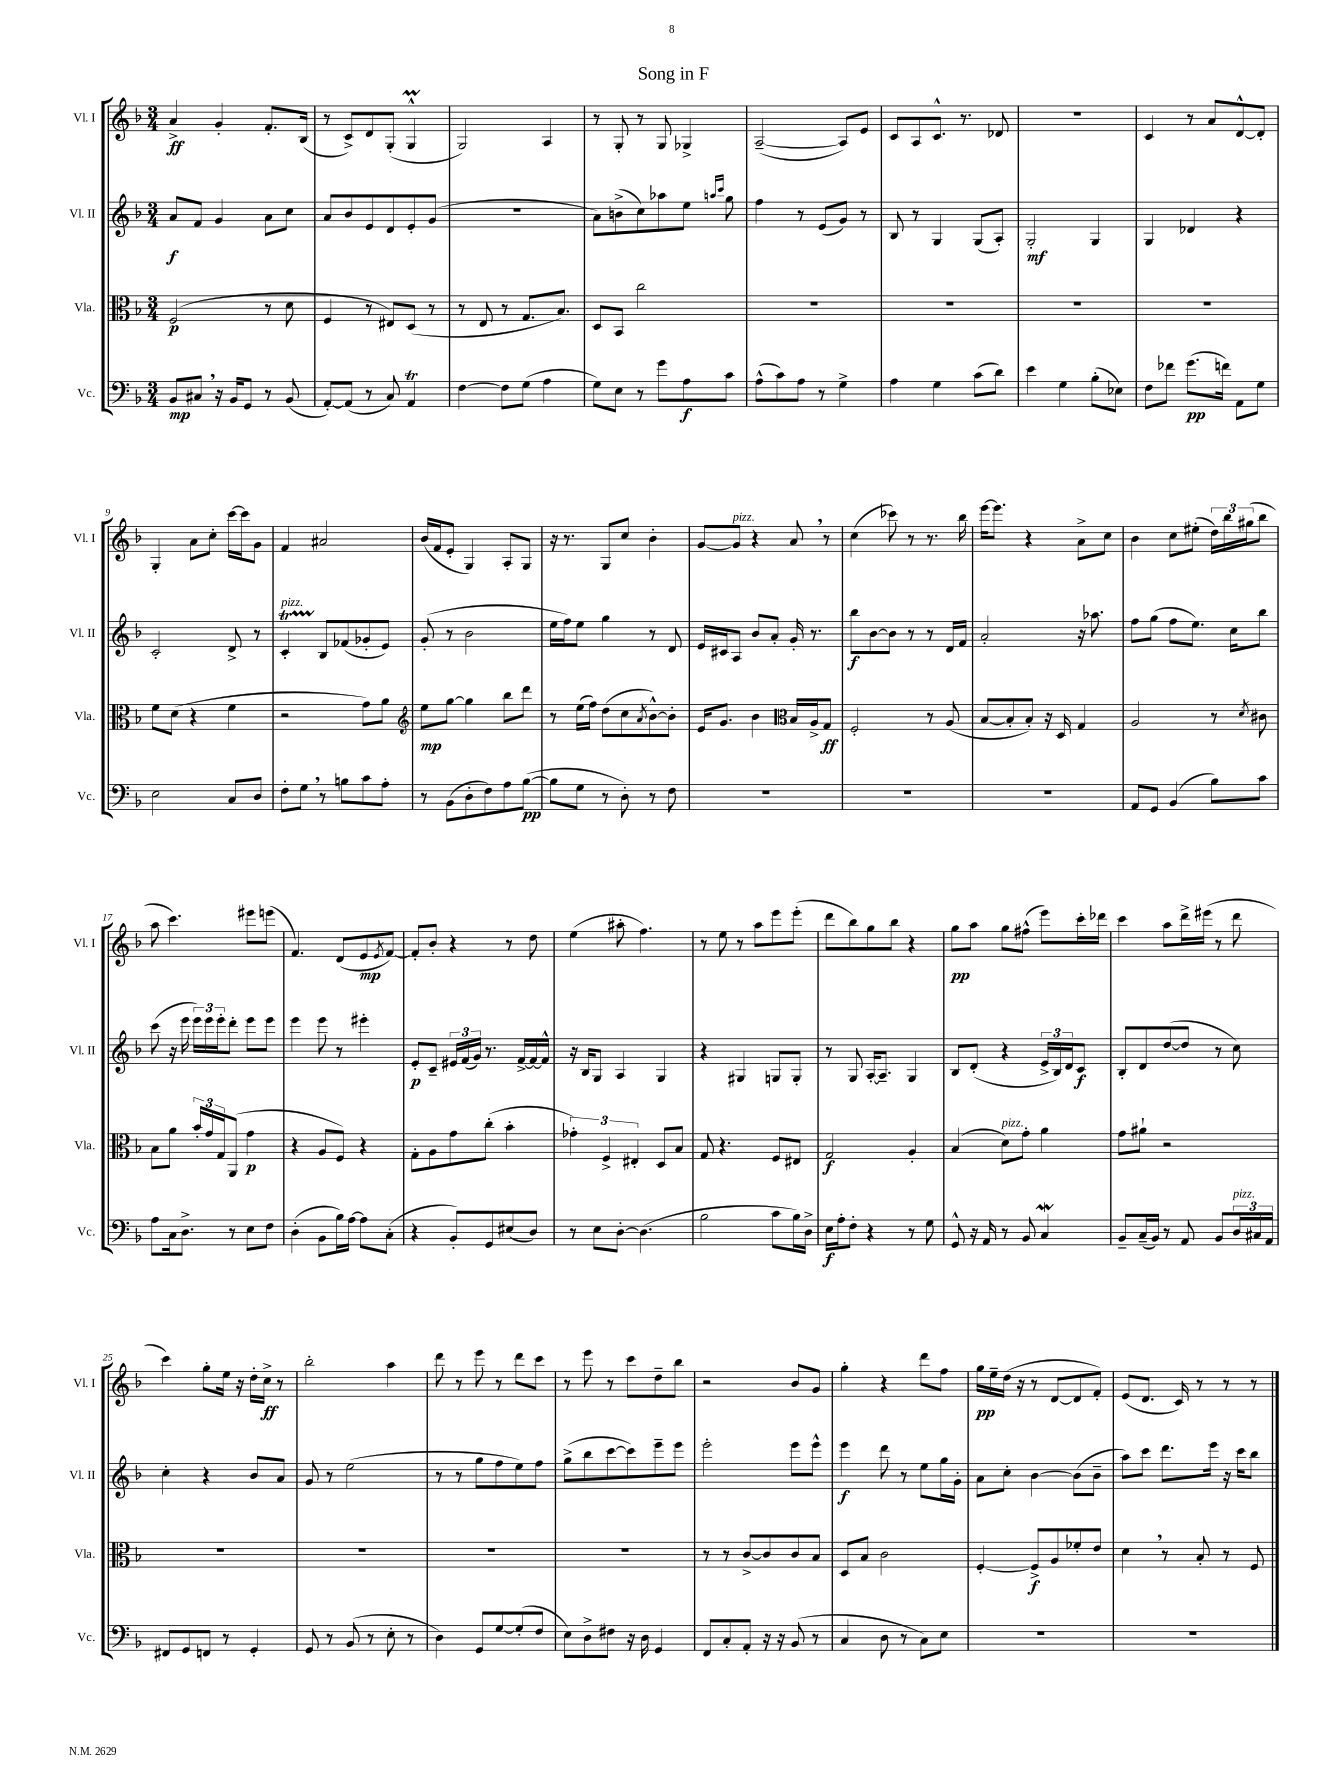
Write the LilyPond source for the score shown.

\header { title = "Song in F" }
<<
\new StaffGroup <<
\new Staff = "s0" \with { instrumentName = "Vl. I" shortInstrumentName = "Vl. I" } {
    \clef treble \key f \major \numericTimeSignature \time 3/4
    a'4->\ff g'4-. f'8.-. bes16( |
    r8 c'8->) d'8 g8-.( g4-^\prall |
    g2) a4 |
    r8 g8-. r8 g8 ges4-> |
    a2~--( a8) e'8 |
    c'8 a8 c'8.-^ r8. des'8 |
    R2. |
    c'4 r8 a'8 d'8~-^ d'8-. |
    g4-. a'8 c''8-. c'''16~ c'''16 g'8 |
    f'4 ais'2 |
    bes'16( f'16 e'8-. g4) a8-. g8 |
    r16 r8. g8 c''8 bes'4-. |
    g'8~ g'8^\markup { \italic "pizz." } r4 a'8 \breathe r8 |
    c''4( ces'''8) r8 r8. bes''16 |
    e'''16~ e'''8. r4 a'8-> c''8 |
    bes'4 c''8 eis''8-.( \tuplet 3/2 { d''16) bes''16 gis''16( } bes''8 |
    a''8 c'''4.) eis'''8 e'''8( |
    f'4.) d'8( e'8\mp \acciaccatura { e'8 } f'8~) |
    f'8-. bes'8-. r4 r8 d''8 |
    e''4( ais''8-. f''4.) |
    r8 e''8 r8 a''8 e'''8 e'''8-.( |
    d'''8 bes''8) g''8 bes''8 r4 |
    g''8\pp a''8 g''8 fis''8-^( e'''8) c'''16-. des'''16 |
    c'''4 a''8 d'''16-> eis'''16( r8 d'''8 |
    c'''4) g''8-. e''16 r16 d''16-. c''16->\ff r8 |
    bes''2-. a''4 |
    d'''8 r8 e'''8 r8 d'''8 c'''8 |
    r8 e'''8 r8 c'''8 d''8-- bes''8 |
    r2 bes'8 g'8 |
    g''4-. r4 d'''8 f''8 |
    g''16\pp e''16-- d''16( r16 r8 d'8~ d'8 f'8-.) |
    e'8( d'8. c'16) r8 r8 r8 \bar "|." |
}
\new Staff = "s1" \with { instrumentName = "Vl. II" shortInstrumentName = "Vl. II" } {
    \clef treble \key f \major \numericTimeSignature \time 3/4
    a'8\f f'8 g'4 a'8 c''8 |
    a'8 bes'8 e'8 d'8 e'8-. g'8( |
    R2. |
    a'8) b'8->( c''8) aes''8 e''8 \grace { a''16 c'''16 } g''8 |
    f''4 r8 e'8( g'8) r8 |
    bes8 r8 g4 g8( a8-.) |
    g2-.\mf g4 |
    g4 des'4 r4 |
    c'2-. d'8-> r8 |
    c'4-.\startTrillSpan^\markup { \italic "pizz." } bes8\stopTrillSpan fes'8( ges'8-. e'8) |
    g'8-.( r8 bes'2 |
    e''16 f''16) e''8 g''4 r8 d'8 |
    e'16 cis'16 a8 bes'8 a'8-. g'16-. r8. |
    bes''8\f bes'8~ bes'8 r8 r8 d'16 f'16 |
    a'2-. r16 aes''8. |
    f''8 g''8( f''8 e''8.) c''16 bes''8 |
    c'''8( r16 e'''16 \tuplet 3/2 { e'''16) e'''16 e'''16-. } d'''8-. e'''8 e'''8 |
    e'''4 e'''8 r8 eis'''4-. |
    e'8-.\p c'8-- \tuplet 3/2 { eis'16 f'16( g'16) } r8. f'16~-> f'16~ f'16-^ |
    r16 bes16 g8 a4 g4 |
    r4 gis4 g8 g8-. |
    r8 g8 a16~-. a8.-- g4 |
    bes8 d'8-.( r4 \tuplet 3/2 { e'16-> bes16) d'16 } c'8\f |
    bes8-. d'8 d''8~( d''8 r8 c''8) |
    c''4-. r4 bes'8 a'8 |
    g'8 r8 e''2( |
    r8 r8 g''8 f''8 e''8) f''8 |
    g''8->( bes''8 c'''8~ c'''8) e'''8-- e'''8 |
    e'''2-. e'''8 e'''8-^ |
    e'''4\f d'''8 r8 e''8 g''16 g'16-. |
    a'8 c''8-. bes'4~ bes'8( bes'8-- |
    a''8) c'''8 d'''8. e'''16 r16 c'''16 bes''8 \bar "|." |
}
\new Staff = "s2" \with { instrumentName = "Vla." shortInstrumentName = "Vla." } {
    \clef alto \key f \major \numericTimeSignature \time 3/4
    f2\p( r8 d'8 |
    f4 r8 eis8) d8( r8 |
    r8 e8 r8 g8. bes8.) |
    d8 bes,8 c''2 |
    R2. |
    R2. |
    R2. |
    R2. |
    f'8 d'8( r4 f'4 |
    r2 g'8) a'8 |
    \clef treble e''8\mp g''8~ g''4 bes''8 d'''8 |
    r8 e''16( f''16) d''8( c''8 \acciaccatura { a'8 } bes'8~-^) bes'8-. |
    e'16 g'8. bes'4 \clef alto bes16 a16-> g8\ff |
    f2-. r8 a8( |
    bes8~ bes8-. bes8-.) r16 d16 g4 |
    a2 r8 \acciaccatura { d'8 } cis'8 |
    bes8 a'8 \tuplet 3/2 { bes'16-. g'16 g16 } a,8( g'4\p |
    r4 a8 f8) r4 |
    g8-. a8 g'8 c''8-.( bes'4-. |
    \tuplet 3/2 { ges'4-.) f4-> eis4-. } d8 bes8 |
    g8 r4. f8 eis8 |
    g2\f a4-. |
    bes4( d'8^\markup { \italic "pizz." }) g'8-. a'4 |
    g'8 ais'8-! r2 |
    R2. |
    R2. |
    R2. |
    R2. |
    r8 r8 c'8~-> c'8 c'8 bes8 |
    d8 bes8 c'2 |
    f4~-. f8->\f a8 fes'8-. e'8 |
    d'4 \breathe r8 bes8-. r8 f8 \bar "|." |
}
\new Staff = "s3" \with { instrumentName = "Vc." shortInstrumentName = "Vc." } {
    \clef bass \key f \major \numericTimeSignature \time 3/4
    bes,8\mp cis8 \breathe r16 bes,16 g,8 r8 bes,8( |
    a,8~-.) a,8( r8 c8) a,4\trill |
    f4~ f8 g8( a4 |
    g8) e8 r8 g'8 a8\f c'8 |
    a8-^( c'8) a8 r8 g4-> |
    a4 g4 c'8( d'8) |
    e'4 g4 bes8-.( ees8) |
    f8 fes'8 g'8.\pp( f'16) a,8 g8 |
    e2 c8 d8 |
    f8-. g8 \breathe r8 b8 c'8 a8-. |
    r8 bes,8( d8-. f8) a8 bes8~\pp( |
    bes8 g8 r8 d8-.) r8 f8 |
    R2. |
    R2. |
    R2. |
    a,8 g,8 bes,4( bes8) c'8 |
    a8 c16 d8.-> r8 e8 f8 |
    d4-.( bes,8 bes16) a16~ a8 c8-.( |
    r4 bes,8-.) g,8 eis8( d8) |
    r8 e8 d8~-. d4.( |
    bes2 c'8 bes16) d16-> |
    e16\f a16-. f8-. r4 r8 g8 |
    g,8-^ r16 a,16 r8 bes,8 c4\mordent |
    bes,8-- c16--( bes,16) r8 a,8 bes,8 \tuplet 3/2 { d16^\markup { \italic "pizz." } cis16 a,16 } |
    fis,8 g,8 f,8 r8 g,4-. |
    g,8 r8 bes,8( r8 e8-. r8 |
    d4) g,8 g8~ g8-.( f8 |
    e8) d8-> fis8 r16 d16 g,4 |
    f,8 c8-. a,8-. r16 r16 bes,8( r8 |
    c4 d8 r8 c8) e8 |
    R2. |
    R2. \bar "|." |
}
>>
>>
